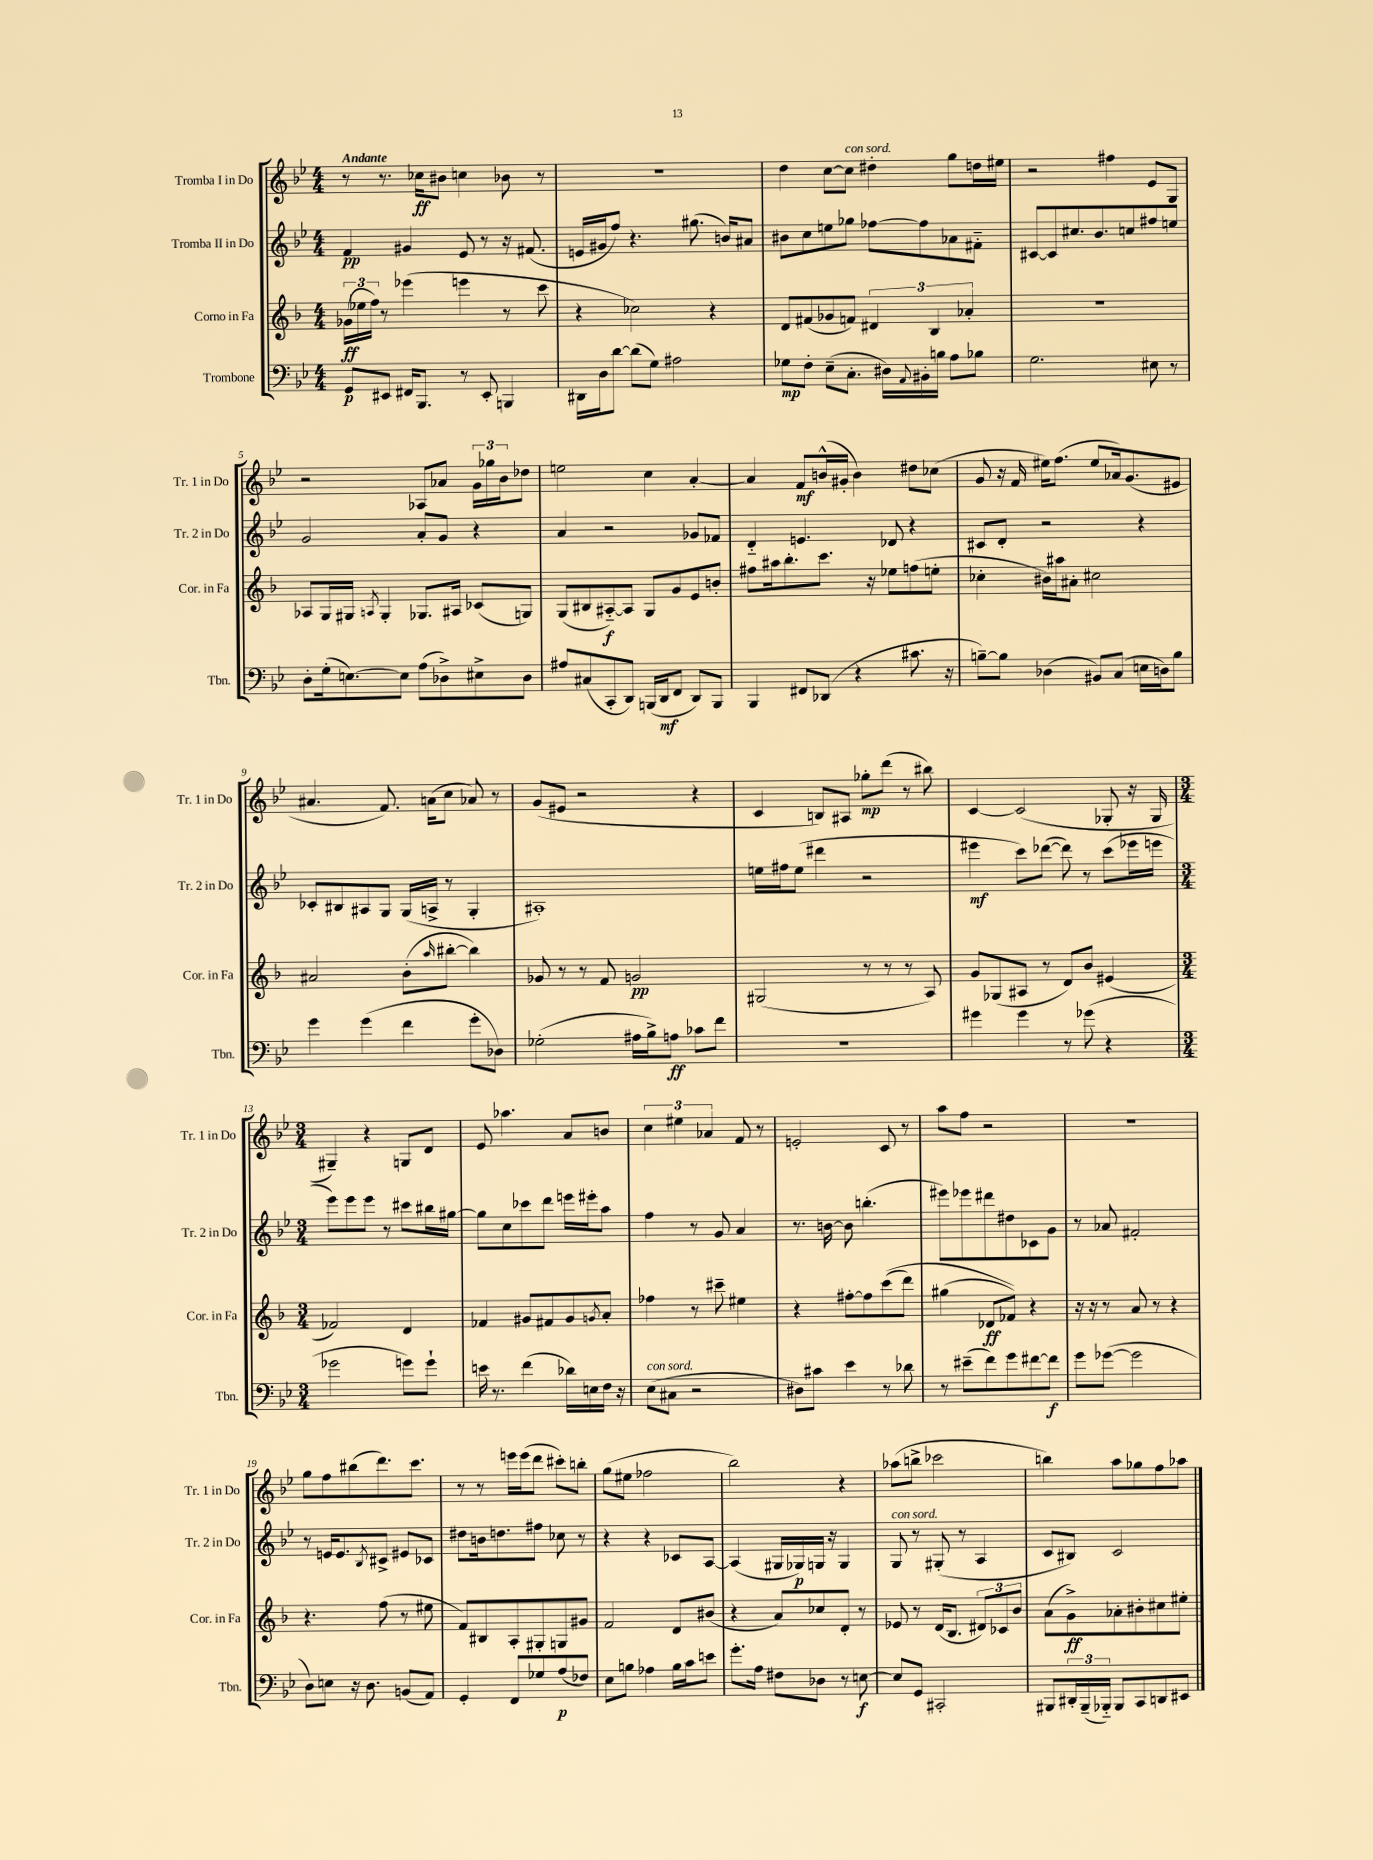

**kern	**kern	**kern	**kern
*staff4	*staff3	*staff2	*staff1
*clefF4	*clefG2	*clefG2	*clefG2
*k[b-e-]	*k[b-]	*k[b-e-]	*k[b-e-]
*M4/4	*M4/4	*M4/4	*M4/4
8GG/L	(24g-\LL	4f/	8r
.	24ee-\	.	.
.	24ff\JJ)	.	.
8EE#/J	8r	.	8.r
16FF#/LK	(4eee-\	4g#/	.
8.BBB-/J	.	.	16cc-\LK
.	.	.	8b#\J
8r	4eee\	8e-/	4cc\
8EE#'/	.	8r	.
4BBB/	8r	16r	8b-\
.	.	(8.f#/	.
.	8ccc\	.	8r
=	=	=	=
16DD#\LL	4r	16e/LL	1r
16D\J	.	16g#/J	.
[8d\J	.	8ff/J)	.
(8d\]L	2cc-\)	4.r	.
8G\J)	.	.	.
2A#\	.	.	.
.	.	(8.gg#\	.
.	4r	.	.
.	.	16b/LK)	.
.	.	8a#/J	.
=	=	=	=
8G-\L	8d/L	8b#\L	4dd\
8F'\J	(8f#/	8cc\	.
(8E-~\L	8g-/	8ee\	[8cc\L
8.C'\J	8f/J)	8gg-\J	8cc\]J
.	6d#/	[8ff-\L	4dd#'\
16D#\LL)	.	.	.
8qqAA/	.	.	.
16BB#'\	.	8ff-\]	.
.	6B-/	.	.
16B\JJ	.	.	.
8A\L	.	8a-\	8gg\L
.	6a-'/	.	.
8B-\J	.	8f#'~\J	16dd\L
.	.	.	16ee#\JJ
=	=	=	=
2.G\	1r	[8c#/L	2r
.	.	8c#/]	.
.	.	8.cc#/	.
.	.	8.b-/	.
.	.	.	4ff#\
.	.	8cc/	.
8E#\	.	8ff#/	8e-/L
8r	.	8ee/J	8G/J
=	=	=	=
8D'\L	8A-/L	2g/	2r
(16G'\k	16G/L	.	.
[8.E\)	16G#/JJ	.	.
.	8qA/	.	.
.	4G#'/	.	.
8E\]J	.	.	.
(8A\L	8.G-/L	8a'/L	8A-/L
8D-^\)	.	8g/J	8a-/J
.	16A#/Jk	.	.
8E#^\	(8c-/L	4r	24g\LL
.	.	.	24gg-\
.	.	.	24b-\J
8D-\J	8G/J)	.	8dd-\J
=	=	=	=
8A#/L	(8G/L	4a/	2ee\
(8C#/	8B#/	.	.
8CC'/	[8A#'~/)	2r	.
8DD/J)	8A#/]J	.	.
(16BBB/LL	8G/L	.	4cc\
16DD/J	.	.	.
8FF/J	8g/	.	.
8DD/L)	8e/	8g-/L	[4a'/
8BBB/J	8b'/J	8f-/J	.
=	=	=	=
4BBB-/	8ff#\L	4d'~/	4a/]
.	16aa#\k	.	.
.	8.bb-'\	.	.
8FF#/L	.	4.e/	8f/L
(8DD-/J	8.ccc\J	.	(16b^^/L
.	.	.	16g#'/JJ
4r	.	.	4b\)
.	16r	.	.
.	8ee-\L	8d-/	.
8.c#\	(8ff\	4r	8dd#\L
.	8ee'\J	.	(8cc-\J
16r	.	.	.
=	=	=	=
[8B~\L)	4cc-'\	8c#/L	8g/
8B\]J	.	8d'/J	16r
.	.	.	16f/
(4D-\	16b#\LL)	2r	16ee#\LK)
.	16aa#\J	.	(8.ff\J
.	8a#'\J	.	.
8BB#/L)	2cc#\	.	8ee#/L
(8C/J	.	.	16a-/k)
.	.	.	(8.g/
16E\LL	.	4r	.
16D\J)	.	.	.
8B\J	.	.	8e#/J
=	=	=	=
4g\	2a#/	8c-'/L	4.a#/
.	.	8B#/	.
(4g\	.	8A#/	.
.	.	8G/J	8.f/)
4f\	(8b-'\L	(16G/LL	.
.	.	16A^/JJ	(16a\LK
.	16qqaa/	.	.
.	[8bb#'\J	8r	8cc\J
8g'\L	4bb#\])	4G'/	8a-/)
8D-\J)	.	.	8r
=	=	=	=
(2G-'\	8g-/	1A#')	(8g/L
.	8r	.	8e#/J
.	8r	.	2r
.	8f/	.	.
16A#\LL	2g/	.	.
16B-^\J)	.	.	.
8A\J	.	.	.
8c-\L	.	.	4r
8f\J	.	.	.
=	=	=	=
1r	(2G#/	16ee\LL	4c/
.	.	16ff#\J	.
.	.	(8ee\J	.
.	.	4ddd#\	8B/L)
.	.	.	8A#/J
.	8r	2r	8gg-'\L
.	8r	.	(8ddd\J
.	8r	.	8r
.	8A/)	.	8bb#\)
=	=	=	=
4g#\	8g/L	4eee#\	[4c/
.	(8G-/	.	.
4g#\	8A#/J	8ccc\L)	(2c/]
.	8r	([8ddd-\J	.
8r	8d/L)	8ddd-\])	.
(8g-\	8b-/J	8r	.
4r	(4e#/	(8ccc\L	8G-'/
.	.	16eee-\L	16r
.	.	16eee\JJ	16G-/
=	=	=	=
*M3/4	*M3/4	*M3/4	*M3/4
2g-\	2f-/)	8eee-\L)	4G#~/)
.	.	8eee-\	.
.	.	8eee-\J	4r
.	.	8r	.
8g\L)	4d/	8ccc#\L	8G/L
8g`\J	.	16bb#\L	8d/J
.	.	[16gg#\JJ	.
=	=	=	=
16e\	4f-/	8gg#\]L	8e-/
8.r	.	.	.
.	.	8cc\	4.aa-\
(4f\	8g#/L	8ccc-\	.
.	8f#/	8ddd\J	.
16d-\LL)	8g#/	16eee\LL	8a/L
16E\	.	16eee#'\J	.
.	8qg/	.	.
16F\JJ	8a'/J	8aa\J	8b/J
16r	.	.	.
=	=	=	=
(8E-\L	4ff-\	4ff\	6cc\
8C#\J	.	.	.
.	.	.	6ee#\
2r	8r	8r	.
.	.	.	6a-/
.	8ccc#~\	8g/	.
.	4ee#\	4a/	8f/
.	.	.	8r
=	=	=	=
8D#\L)	4r	8.r	2e'/
8c#\J	.	.	.
.	.	[16b\	.
4e-\	[8ff#'\L	8b\]	.
.	8ff#\]	(4.bb'\	.
8r	&((8ccc\	.	8c/
8d-\	8ddd\J)	.	8r
=	=	=	=
8r	(4gg#\	8eee#\L)	8aa\L
(8e#~\L	.	8eee-\	8ff\J
8f\)	8d-/L	8ddd#\	2r
8g\	8f-/J)&)	8dd#\	.
[8f#\	4r	8c-\	.
8f#\]J	.	8g\J	.
=	=	=	=
8g\L	16r	8r	2.r
.	16r	.	.
([8g-\J	8r	8a-/	.
2g-\]	8a/	2f#'/	.
.	8r	.	.
.	4r	.	.
=	=	=	=
8D\L)	4.r	8r	8gg\L
8E\J	.	16e/LK	8ff\
.	.	8.e/	.
16r	.	.	(8bb#\
8.D\	.	.	.
.	.	8qB-/	.
.	(8ff\	8c#^/J	8.ddd\)
(8BB/L	8r	8e#/L	.
.	.	.	8.ccc\J
8AA/J)	8ee#\	8c-/J	.
=	=	=	=
4GG'/	8f/L)	8dd#\L	8r
.	8B#/	16b\k	8r
.	.	8.dd\	.
8FF/L	8A'/	.	16eee\LL
.	.	.	(16eee\J
8G-/	8G#'/	8ff#\J	8ddd\J
(8A/	8G/	8cc-\	8ccc#'\L)
8F-/J)	8g#/J	8r	8bb'\J
=	=	=	=
8E-\L	2f/	4r	(8gg\L
8B\J	.	.	8ee#\J
4A-\	.	4r	2ff-\
16B\LL	8d/L	8c-/L	.
16c\J	.	.	.
8e\J	(8b#/J	[8A/J	.
=	=	=	=
8.g'\L	4r	(4A/]	2bb-\)
16A\Jk	.	.	.
8F#\L	8a/L)	16G#/LL	.
.	.	16G-/)	.
8D-\J	8cc-/	16G/JJ	.
.	.	16r	.
8r	8d'/J	4G/	4r
[8E\	8r	.	.
=	=	=	=
8E/]L	8e-/	8G/	(8aa-\L
8GG/J	8r	8r	8bb^\J
2CC#'/	(16d/LK	(8G#'/	2ccc-\
.	8.B-/J	.	.
.	.	8r	.
.	12d#/L)	4A/	.
.	12c-/	.	.
.	12b-/J	.	.
=	=	=	=
8BBB#/L	(8a\L	8c/L	4bb\)
24DD#'/L	8g^\)	8B#/J)	.
(24BBB#~/	.	.	.
24BBB-'~/JJ)	.	.	.
8BBB-/L	8a-'\	2c/	8aa\L
8CC/	8b#'\	.	8gg-\
8DD/	8cc#\	.	8ff\
8EE#/J	8ee#'\J	.	8aa-\J
==	==	==	==
*-	*-	*-	*-
